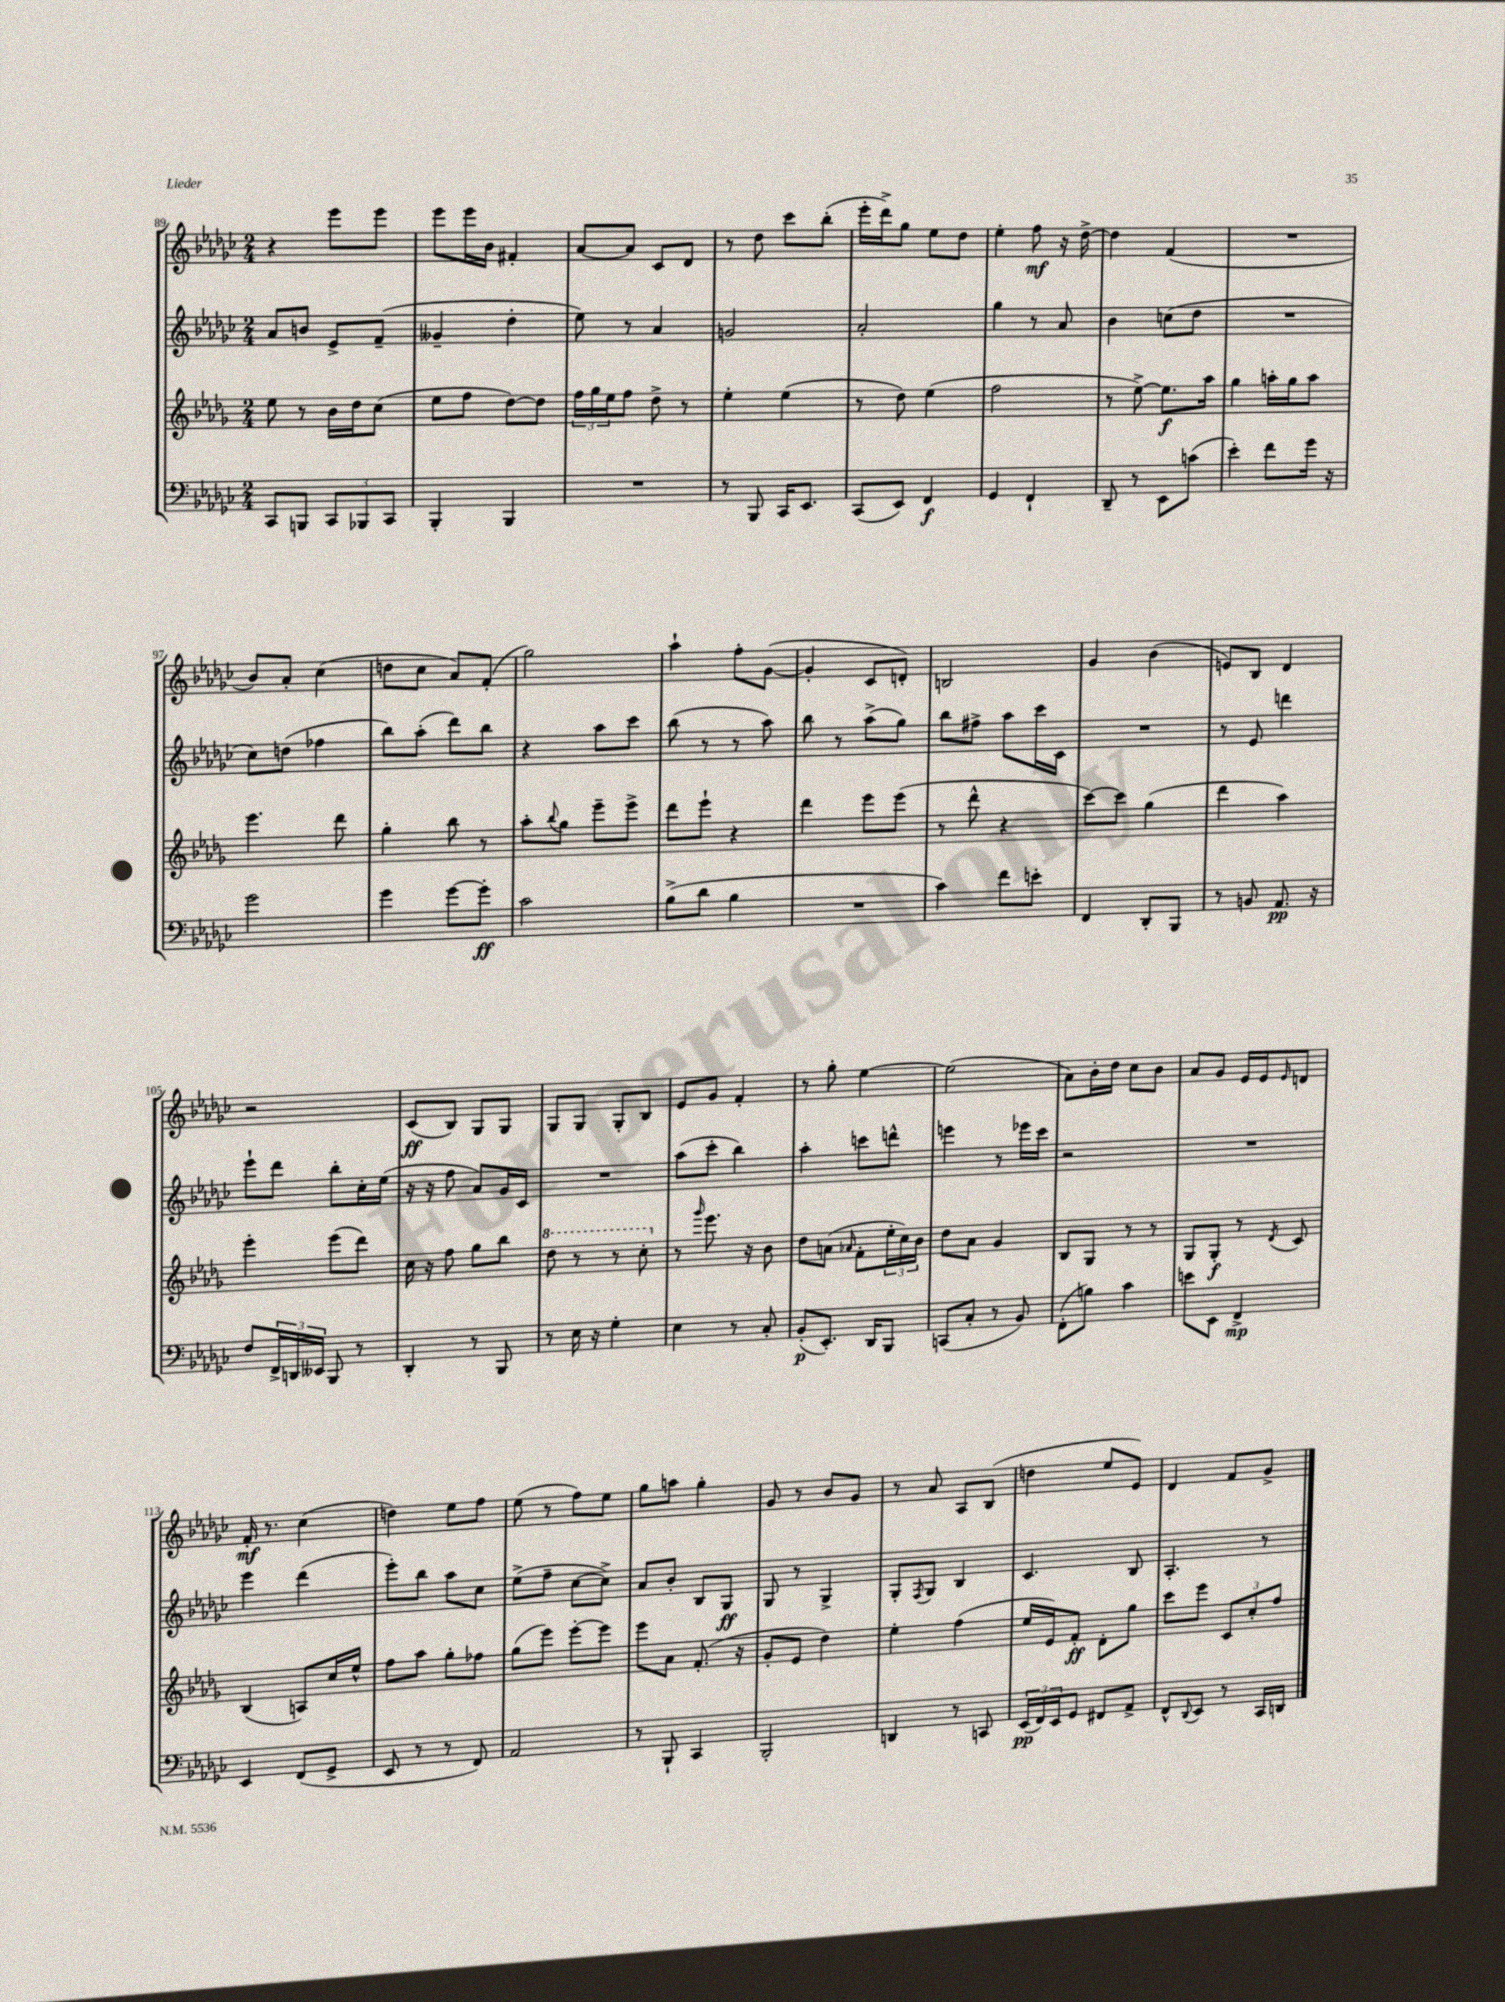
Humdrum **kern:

**kern	**kern	**kern	**kern
*staff4	*staff3	*staff2	*staff1
*clefF4	*clefG2	*clefG2	*clefG2
*k[b-e-a-d-g-c-]	*k[b-e-a-d-g-]	*k[b-e-a-d-g-c-]	*k[b-e-a-d-g-c-]
*M2/4	*M2/4	*M2/4	*M2/4
8CC-	8ee-	8a-	4r
8BBB	8r	8b	.
12CC-	16b-	8e-^	8eee-
.	16dd-	.	.
12BBB-	.	.	.
.	(8cc	(8f~	8eee-
12CC-	.	.	.
=	=	=	=
4BBB-'	8ee-	4g--~	8eee-
.	8ff	.	16eee-
.	.	.	16b-
4BBB-	[8dd-)	4dd-'	4f#'
.	8dd-]	.	.
=	=	=	=
2r	24ff	8ee-)	[8a-
.	24gg-	.	.
.	24ee-	.	.
.	8ff	8r	8a-]
.	8dd-^	4a-	8c-
.	8r	.	8d-
=	=	=	=
8r	4ee-'	2g	8r
8BBB-	.	.	8dd-
16CC-	(4ee-	.	8ccc-
8.EE-	.	.	.
.	.	.	(8bb-'
=	=	=	=
(8CC-	8r	2a-'	16eee-'
.	.	.	16ddd-^)
8EE-)	8dd-)	.	8gg-
4FF	(4ee-	.	8ee-
.	.	.	8dd-
=	=	=	=
4GG-	2ff	4gg-	4ee-'
4FF`	.	8r	8ff
.	.	8a-	16r
.	.	.	[16dd-^
=	=	=	=
8DD-~	8r	4b-	4dd-]
8r	[8ee-^)	.	.
8EE-	8.ee-]	(8cc	(4f
(8c	.	8dd-	.
.	16aa-	.	.
=	=	=	=
4e-')	4gg-	2r	2r
8f	16aa'	.	.
.	16gg-	.	.
16g-	8aa	.	.
16r	.	.	.
=	=	=	=
2g-	4.eee-	8cc-)	8b-)
.	.	(8dd	8a-'
.	.	4ff-	(4cc-
.	8ddd-	.	.
=	=	=	=
4g-	4gg-'	8bb-)	8dd
.	.	(8aa-'	8cc-
[8g-	8bb-	8ddd-)	8a-)
8g-']	8r	8bb-	(8f'
=	=	=	=
2c-	8aa-'	4r	2gg-)
.	8qqbb-	.	.
.	8gg-	.	.
.	8eee-~	8aa-	.
.	8eee-^	8ccc-	.
=	=	=	=
(8B-^	8ddd-	(8bb-	4aa-`
8d-	8eee-`	8r	.
4B-	4r	8r	8ff'
.	.	8aa-)	([8g-
=	=	=	=
2r	4ddd-	8bb-	4g-']
.	.	8r	.
.	8eee-	(8aa-^	8c-
.	(8eee-	8gg-)	8d')
=	=	=	=
4c-)	8r	8bb-	2B
.	8ddd-^^	8ff#^	.
8f	4r	8aa-	.
8e'	.	16ccc-	.
.	.	16c-	.
=	=	=	=
4FF	[8ccc)	2r	4g-
.	8ccc]	.	.
8DD-'	(4gg-	.	(4b-
8BBB-	.	.	.
=	=	=	=
8r	4ddd-	8r	8e)
8BB	.	8e-	8B-
8.AA-	4aa-)	4ddd	4d-
16r	.	.	.
=	=	=	=
8F	4eee-'	8eee-`	2r
24FF^	.	8ddd-	.
24DD	.	.	.
24EE--	.	.	.
8BBB-	(8eee-	8bb-'	.
8r	8ddd-)	16cc-'	.
.	.	(16ee-	.
=	=	=	=
4DD-'	16cc	16r	(8c-
.	16r	16r	.
.	8ff	8ff	8B-)
8r	8gg-	8a-)	8G-
8BBB-	8bb-	16g-	8G-
.	.	16c-	.
=	=	=	=
8r	8ddd-	2r	8G-
16E-	8r	.	8G-
16r	.	.	.
4G-'	8r	.	8G-'
.	8ccc'	.	8B-
=	=	=	=
4E-	8r	(8aa-	8e-
.	16qqggg-	.	.
.	8.eee-	8ccc-'	8g-
8r	.	4bb-)	4f'
.	16r	.	.
8C-'	8b-	.	.
=	=	=	=
(8BB-'	8dd-	4aa-'	8r
8.EE-')	(8a	.	8gg-'
.	16qqa-	.	.
.	8f'	8ccc	[4ee-
16DD-	.	.	.
8BBB-	24ee-'	8ddd^^	.
.	24cc)	.	.
.	24b-	.	.
=	=	=	=
(8CC	8dd-	4eee	(2ee-]
8C-'	8a-	.	.
8r	4g-	8r	.
8BB-)	.	16eee-	.
.	.	16ccc-	.
=	=	=	=
(8FF'	8B-	2r	8a-)
8B)	8G-	.	16b-'
.	.	.	16dd-
4c-	8r	.	8cc-
.	8r	.	8b-
=	=	=	=
8e	8G-	2r	8a-
8EE-	8G-'	.	8g-
4FF^	8r	.	16e-
.	.	.	16e-
.	8qd-	.	16qqe-
.	8c	.	8d
=	=	=	=
4EE-	(4B-	4eee-	16f'
.	.	.	8.r
(8FF	8A)	(4ddd-	(4cc-
8GG-^	16cc	.	.
.	16ee-^^	.	.
=	=	=	=
8EE-	8ff	8eee-')	4dd)
8r	8aa-	8bb-	.
8r	8gg-'	8aa-	8ee-
8FF)	8ff-	8cc-	8ff
=	=	=	=
2AA-	(8gg-	(8ee-^	(8ee-
.	8eee-)	8ff~	8r
.	[8eee-'	[8cc-	8ff)
.	8eee-]	8cc-^])	8ee-
=	=	=	=
8r	8eee-	8a-	8gg-
8BBB-`	8a-	8b-'	8aa
4CC-	(8.f'	8B-	4gg-'
.	.	8G-	.
.	16r	.	.
=	=	=	=
2BBB-'	8g-'	8G-	8g-
.	8e-	8r	8r
.	4dd-)	4G-^	8b-
.	.	.	8g-
=	=	=	=
4DD	4ee-'	8G-'	8r
.	.	8qF	.
.	.	8G-	8a-
8r	(4ff	4B-	8A-
8CC	.	.	(8B-
=	=	=	=
(24EE-	16ee-	4.c-	4dd
24FF)	.	.	.
.	16e-)	.	.
24EE-	.	.	.
8GG-	8f'	.	.
8FF#	8d-'	.	8ee-
8AA-^	8gg-	8B-	8e-)
=	=	=	=
8FF^^	8ccc	4.A-'	4d-
8qqDD-	.	.	.
8EE-	8eee-	.	.
8r	12c	.	8f
.	12cc'	.	.
16CC-	.	8r	8g-^
.	12ff	.	.
16DD	.	.	.
==	==	==	==
*-	*-	*-	*-
